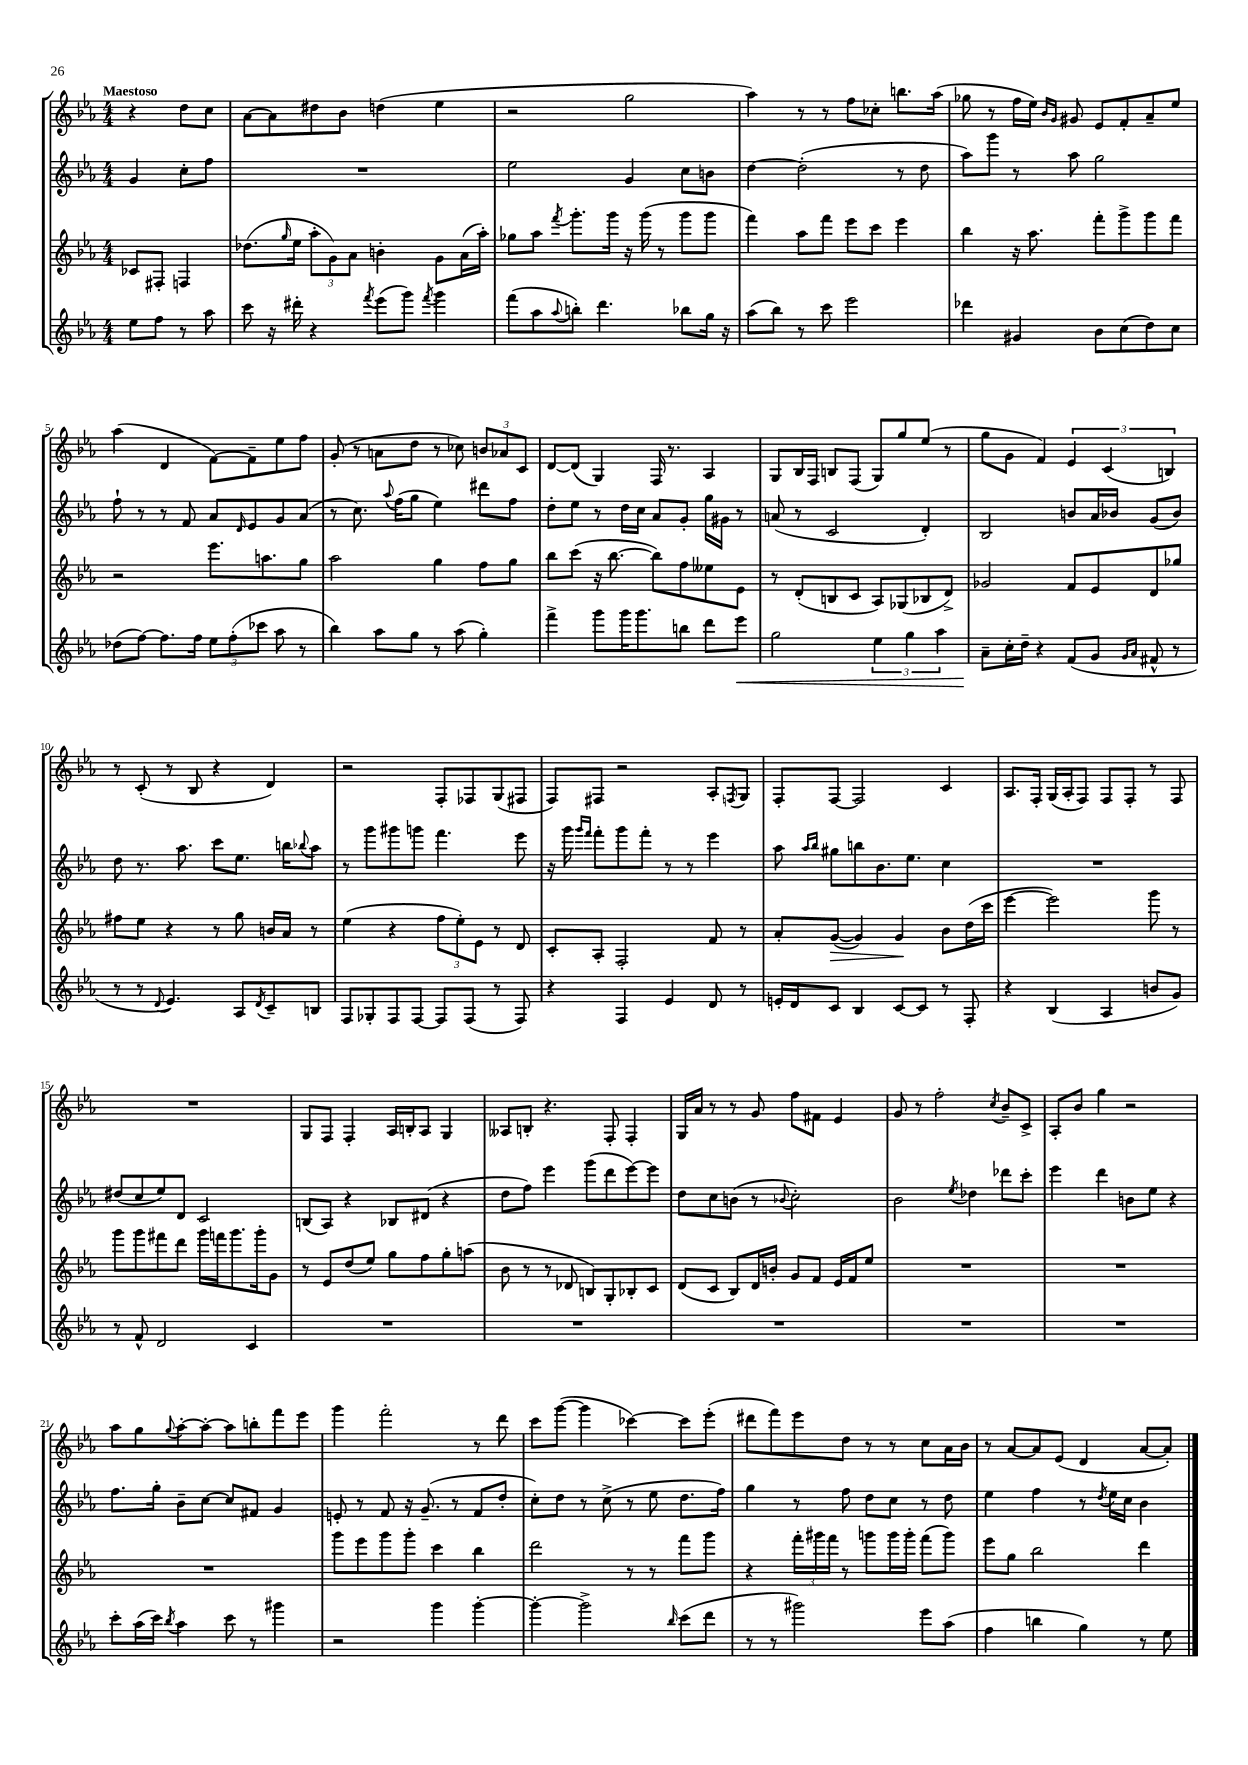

**kern	**kern	**kern	**kern
*staff4	*staff3	*staff2	*staff1
*clefG2	*clefG2	*clefG2	*clefG2
*k[b-e-a-]	*k[b-e-a-]	*k[b-e-a-]	*k[b-e-a-]
*M4/4	*M4/4	*M4/4	*M4/4
8ee-	8c-	4g	4r
8ff	8F#'	.	.
8r	4F	8cc'	8dd
8aa-	.	8ff	8cc
=	=	=	=
8ccc	(8.dd-	1r	[8a-
16r	.	.	8a-]
.	16qqgg	.	.
16ddd#'	16ee-	.	.
4r	12aa-'	.	8dd#
.	12g)	.	.
.	.	.	8b-
.	12a-	.	.
8qfff	.	.	.
(8eee-	4b'	.	(4dd
8ggg)	.	.	.
8qfff	.	.	.
4ggg	8g	.	4ee-
.	(16a-	.	.
.	16aa-')	.	.
=	=	=	=
(8fff	8gg-	2ee-	2r
8aa-	8aa-	.	.
8qqaa-	8qfff	.	.
8bb')	8.ggg'	.	.
4.ddd	.	.	.
.	16ggg	.	.
.	16r	4g	2gg
.	(16ggg	.	.
.	8r	.	.
8bb-	8ggg	8cc	.
16gg	8ggg	8b	.
16r	.	.	.
=	=	=	=
(8aa-	4fff)	[4dd	4aa-)
8bb-)	.	.	.
8r	8aa-	(2dd']	8r
8ccc	8fff	.	8r
2eee-	8eee-	.	8ff
.	8ccc	.	8cc-'
.	4eee-	8r	8.bb
.	.	8dd	.
.	.	.	(16aa-
=	=	=	=
4ddd-	4bb-	8aa-)	8gg-
.	.	8ggg	8r
4g#	16r	8r	16ff
.	8.aa-	.	16ee-)
.	.	.	16qqb-
.	.	.	16qqg
.	.	8aa-	8g#
8b-	8fff'	2gg	8e-
(8cc	8ggg^	.	8f'
8dd)	8ggg	.	8a-~
8cc	8fff	.	8ee-
=	=	=	=
(8dd-	2r	8ff`	(4aa-
[8ff)	.	8r	.
8.ff]	.	8r	4d
.	.	8f	.
16ff	.	.	.
12ee-	8.eee-	8a-	[8f)
(12ff'	.	.	.
.	.	16qqd	.
.	.	8e-	8f~]
12ccc-	.	.	.
.	8.aa	.	.
8aa-	.	8g	8ee-
8r	8gg	(8a-	8ff
=	=	=	=
4bb-)	2aa-	8r	(8g'
.	.	8.cc)	8r
8aa-	.	.	8a
.	.	8qqaa-	.
.	.	(16ff	.
8gg	.	8gg	8dd
8r	4gg	4ee-)	8r
(8aa-	.	.	8cc-)
4gg')	8ff	8ddd#	12b
.	.	.	12a-
.	8gg	8ff	.
.	.	.	12c
=	=	=	=
4fff^	8bb-	8dd'	[8d
.	(8ccc	8ee-	(8d]
8ggg	16r	8r	4G)
.	[8.bb-	.	.
16ggg	.	16dd	.
8.ggg	.	16cc	.
.	8bb-])	8a-	16F
.	.	.	8.r
8bb	8ff	8g'	.
8ddd	8ee--	16gg	4A-
.	.	16g#	.
8eee-	8e-	8r	.
=	=	=	=
2gg	8r	(8a	8G
.	(8d'	8r	16B-
.	.	.	16F
.	8B	2c	8B
.	8c	.	(8F
6ee-	8A-)	.	8G)
.	(8G-	.	8gg
6gg	.	.	.
.	8B-	4d')	(8ee-
6aa-	.	.	.
.	8d^)	.	8r
=	=	=	=
8a-~	2g-	2B-	8gg
16cc'	.	.	8g
16dd~	.	.	.
4r	.	.	4f)
(8f	8f	8b	6e-
8g	8e-	16a-	.
.	.	.	(6c
.	.	16b-	.
16qqg	.	.	.
16qqa-	.	.	.
8f#^^	8d	(8g	.
.	.	.	6B)
8r	8gg-	8b-)	.
=	=	=	=
8r	8ff#	8dd	8r
8r	8ee-	8.r	(8c'
8qqd	.	.	.
4.e-)	4r	.	8r
.	.	8.aa-	.
.	.	.	8B-
.	8r	8ccc	4r
8A-	8gg	8.ee-	.
8qd	.	.	.
8c~	16b	.	4d)
.	16a-	16bb	.
.	.	8qqbb-	.
8B	8r	8aa-	.
=	=	=	=
8F	(4ee-	8r	2r
8G-'	.	8ggg	.
8F	4r	8ggg#	.
[8F	.	8ggg	.
8F]	12ff	4.fff	8F'
.	12ee-')	.	.
(8F	.	.	8F-
.	12e-	.	.
8r	8r	.	(8G
8F)	8d	8eee-	8F#
=	=	=	=
4r	8c'	16r	8F)
.	.	16ggg	.
.	.	16qqggg	.
.	.	16qqfff	.
.	8A-'	8fff'	8F#
4F	2F'	8ggg	2r
.	.	8fff'	.
4e-	.	8r	.
.	.	8r	.
8d	8f	4eee-	8A-'
.	.	.	8qF
8r	8r	.	8G
=	=	=	=
16e'	8a-'	8aa-	8F'
16d	.	.	.
.	.	16qqaa-	.
.	.	16qqbb-	.
8c	([8g	8gg#	[8F
4B-	4g])	8bb	2F]
.	.	8.b-	.
[8c	4g	.	.
.	.	8.ee-	.
8c]	.	.	.
8r	8b-	4cc	4c
8F'	(16dd	.	.
.	16ccc	.	.
=	=	=	=
4r	[4eee-	1r	8.A-
.	.	.	16F'
(4B-	2eee-])	.	(16G
.	.	.	16A-'
.	.	.	8F)
4A-	.	.	8F
.	.	.	8F'
8b	8ggg	.	8r
8g)	8r	.	8F
=	=	=	=
8r	8ggg	(8dd#	1r
8f^^	8ggg	8cc	.
2d	8fff#	8ee-)	.
.	8ddd	8d	.
.	16ggg	2c	.
.	16fff	.	.
.	8.ggg	.	.
4c	.	.	.
.	16ggg'	.	.
.	8g	.	.
=	=	=	=
1r	8r	(8B	8G
.	8e-	8A-)	8F
.	(8dd	4r	4F'
.	8ee-)	.	.
.	8gg	8B-	16A-
.	.	.	16B'
.	8ff	(8d#	8A-
.	8gg'	4r	4G
.	(8aa	.	.
=	=	=	=
1r	8b-	8dd	8A--
.	8r	8ff)	8B'
.	8r	4eee-	4.r
.	8d-	.	.
.	8B)	(8ggg	.
.	8G'	8ddd	8F'
.	8B-'	[8eee-)	4F'
.	8c	8eee-]	.
=	=	=	=
1r	(8d	8dd	16G
.	.	.	16a-
.	8c	8cc	8r
.	8B-)	(8b	8r
.	16d	8r	8g
.	16b'	.	.
.	.	8qqb-	.
.	8g	2cc')	8ff
.	8f	.	8f#
.	16e-	.	4e-
.	16f	.	.
.	8ee-	.	.
=	=	=	=
1r	1r	2b-	8g
.	.	.	8r
.	.	.	2ff'
.	.	8qee-	.
.	.	4dd-	.
.	.	.	8qcc
.	.	8ddd-	8b-~
.	.	8ccc'	8c^
=	=	=	=
1r	1r	4eee-	8A-'
.	.	.	8b-
.	.	4ddd	4gg
.	.	8b	2r
.	.	8ee-	.
.	.	4r	.
=	=	=	=
8ccc'	1r	8.ff	8aa-
(16aa-	.	.	8gg
16ccc)	.	16gg'	.
8qbb-	.	.	8qqgg
4aa-	.	8b-~	[8aa-'
.	.	[8cc	8aa-'_
8ccc	.	8cc]	8aa-]
8r	.	8f#	8bb'
4ggg#	.	4g	8fff
.	.	.	8eee-
=	=	=	=
2r	8ggg	8e'	4ggg
.	8eee-	8r	.
.	8ggg	8f	2fff'
.	8ggg'	16r	.
.	.	(8.g~	.
4ggg	4ccc	.	.
.	.	8r	.
[4ggg'	4bb-	8f	8r
.	.	8dd'	8ddd
=	=	=	=
4ggg'_	2ddd	8cc')	8ccc
.	.	8dd	([8ggg
2ggg^]	.	8r	4ggg]
.	.	(8cc^	.
.	8r	8r	[4ccc-)
.	8r	8ee-	.
16qqbb-	.	.	.
(8ccc	8fff	8.dd	8ccc-]
8ddd	8ggg	.	(8eee-'
.	.	16ff)	.
=	=	=	=
8r	4r	4gg	8ddd#
8r	.	.	8fff)
2ggg#)	24fff'	8r	8eee-
.	24ggg#	.	.
.	24fff	.	.
.	8r	8ff	8dd
.	8ggg	8dd	8r
.	16ggg	8cc	8r
.	16ggg'	.	.
8eee-	(8fff	8r	8cc
(8aa-	8ggg)	8dd	16a-
.	.	.	16b-
=	=	=	=
4ff	8eee-	4ee-	8r
.	8gg	.	[8a-
4bb	2bb-	4ff	8a-]
.	.	.	(8e-
4gg)	.	8r	4d
.	.	8qdd	.
.	.	16ee-	.
.	.	16cc	.
8r	4ddd	4b-	[8a-
8ee-	.	.	8a-'])
==	==	==	==
*-	*-	*-	*-
